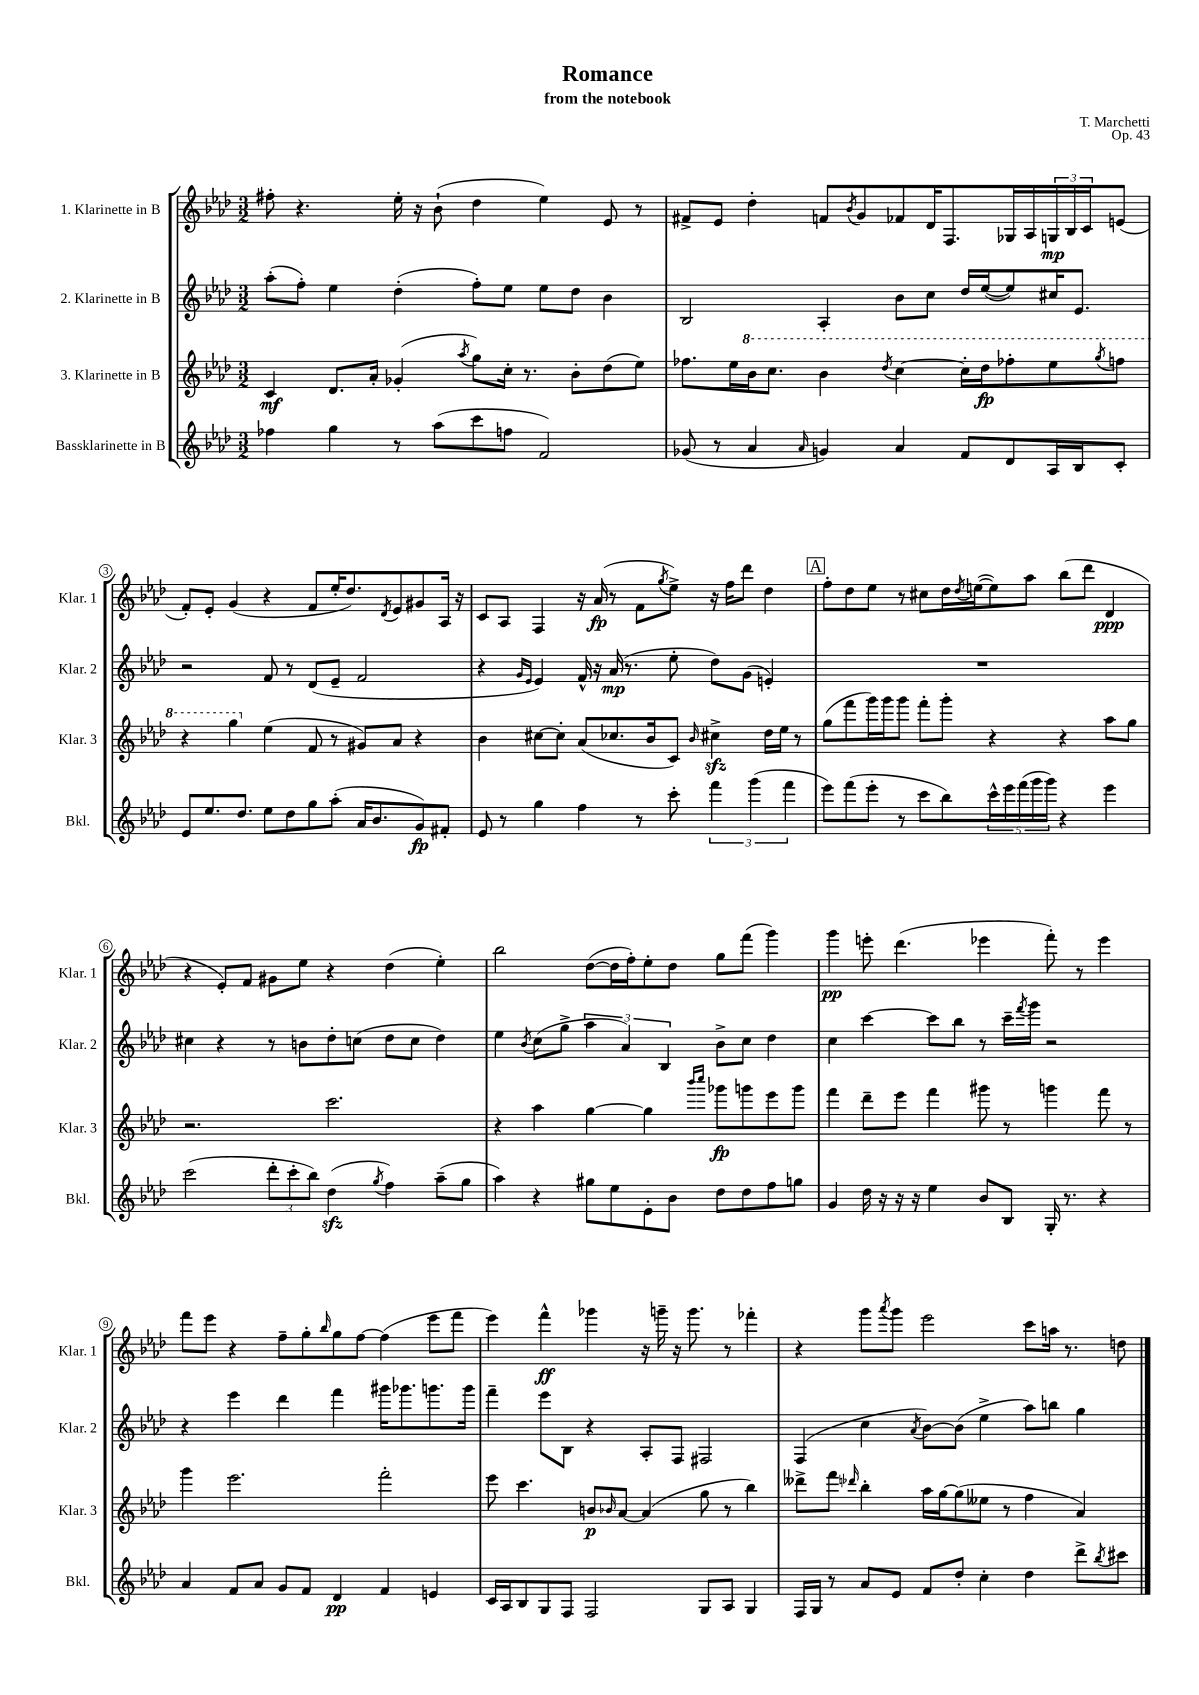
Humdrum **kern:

**kern	**kern	**kern	**kern
*staff4	*staff3	*staff2	*staff1
*clefG2	*clefG2	*clefG2	*clefG2
*k[b-e-a-d-]	*k[b-e-a-d-]	*k[b-e-a-d-]	*k[b-e-a-d-]
*M3/2	*M3/2	*M3/2	*M3/2
4ff-	4c	(8aa-'	8ff#'
.	.	8ff')	4.r
4gg	8.d-	4ee-	.
.	16a-'	.	.
8r	(4g-'	(4dd-'	16ee-'
.	.	.	16r
(8aa-	.	.	(8b-`
.	8qaa-	.	.
8ccc	8gg)	8ff')	4dd-
8ff	16cc'	8ee-	.
.	8.r	.	.
2f)	.	8ee-	4ee-)
.	8b-'	8dd-	.
.	(8dd-	4b-	8e-
.	8ee-)	.	8r
=	=	=	=
(8g-	8.ff-	2B-	8f#^
8r	.	.	8e-
.	16ee-	.	.
4a-	16bb-	.	4dd-'
.	8.ccc	.	.
16qqa-	.	.	.
4g)	4bb-	4A-'	8f
.	.	.	8qb-
.	.	.	8g
.	8qddd-	.	.
4a-	[4ccc	8b-	8f-
.	.	8cc	16d-
.	.	.	8.F
8f	16ccc']	16dd-	.
.	16ddd-	([16ee-	.
8d-	8fff-'	8ee-])	16G-
.	.	.	16A-
16A-	8eee-	16cc#	24G
.	.	.	24B-
16B-	.	8.e-	.
.	.	.	24c
.	8qggg	.	.
8c'	8fff	.	(8e
=	=	=	=
8e-	4r	2r	8f')
8.ee-	.	.	8e-'
.	4ggg	.	(4g
8.dd-	.	.	.
8ee-	(4ee-	8f	4r
8dd-	.	8r	.
8gg	8f	(8d-	8f
(8aa-'	8r	8e-~	16ee-'
.	.	.	8.dd-)
16a-	8g#)	2f	.
8.b-	.	.	.
.	.	.	8qd-
.	8a-	.	8e-
8g)	4r	.	8g#
8f#'	.	.	16A-
.	.	.	16r
=	=	=	=
8e-	4b-	4r	8c
8r	.	.	8A-
.	.	16qqg	.
.	.	16qqe-	.
4gg	[8cc#	4e-)	4F
.	8cc#']	.	.
4ff	(8a-	16f^^	16r
.	.	16r	(16a-
.	8.cc-	(16a-	8r
.	.	8.r	.
8r	.	.	8f
.	16b-	.	.
.	.	.	8qgg
8ccc'	8c)	8ee-'	8ee-^)
.	16qqb-	.	.
6fff	4cc#^	8dd-)	16r
.	.	.	16ff
.	.	(8g	8ddd-
(6ggg	.	.	.
.	16dd-	4e')	4dd-
.	16ee-	.	.
6fff	.	.	.
.	8r	.	.
=	=	=	=
8eee-)	(8gg	1.r	8ff'
(8fff	8fff	.	8dd-
8eee-'	16ggg)	.	8ee-
.	16ggg	.	.
8r	8ggg	.	8r
8ccc	8fff'	.	8cc#
8bb-)	8ggg'	.	16dd-
.	.	.	8qdd-
.	.	.	([16ee
20ccc^^	4r	.	8ee])
20eee-	.	.	.
(20fff	.	.	.
.	.	.	8aa-
20ggg	.	.	.
20ggg)	.	.	.
4r	4r	.	(8bb-
.	.	.	8ddd-
4eee-	8aa-	.	4d-
.	8gg	.	.
=	=	=	=
(2ccc	2.r	4cc#	4r
.	.	4r	8e-')
.	.	.	8f
12ddd-'	.	8r	8g#
12ccc'	.	.	.
.	.	8b	8ee-
12bb-)	.	.	.
(4dd-	2.ccc	8dd-'	4r
.	.	(8cc	.
8qgg	.	.	.
4ff)	.	8dd-	(4dd-
.	.	8cc	.
(8aa-~	.	4dd-)	4ee-')
8gg	.	.	.
=	=	=	=
4aa-)	4r	4ee-	2bb-
.	.	8qb-	.
4r	4aa-	(8cc	.
.	.	8gg^	.
8gg#	[4gg	6aa-	([8dd-
8ee-	.	.	16dd-]
.	.	6a-)	.
.	.	.	16ff')
8e-'	4gg]	.	8ee-'
.	.	6B-	.
8b-	.	.	8dd-
.	16qqbbb-	.	.
.	16qqcccc	.	.
8dd-	8ggg-	8b-^	8gg
8dd-	8ggg	8cc	(8fff
8ff	8eee-	4dd-	4ggg)
8gg	8ggg	.	.
=	=	=	=
4g	4fff	4cc	4ggg
16dd-	8ddd-~	[4ccc	8eee'
16r	.	.	.
16r	8eee-	.	(4.ddd-
16r	.	.	.
4ee-	4fff	8ccc]	.
.	.	8bb-	.
8b-	8ggg#	8r	4eee-
8B-	8r	16ccc~	.
.	.	8qfff	.
.	.	16ggg	.
16G'	4ggg	2r	8fff')
8.r	.	.	.
.	.	.	8r
4r	8fff	.	4eee-
.	8r	.	.
=	=	=	=
4a-	4ggg	4r	8fff
.	.	.	8eee-
8f	2.eee-	4eee-	4r
8a-	.	.	.
8g	.	4ddd-	8ff~
8f	.	.	8gg'
.	.	.	16qqbb-
4d-	.	4fff	8gg
.	.	.	[8ff
4f	2fff'	16ggg#	(4ff]
.	.	8.ggg-	.
4e	.	8.ggg	8eee-
.	.	.	8fff
.	.	16ggg	.
=	=	=	=
16c	8eee-	4fff~	4eee-)
16A-	.	.	.
8B-	4.ccc	.	.
8G	.	8eee-	4fff^^
8F	.	8B-	.
2F	8b	4r	4ggg-
.	16qqb-	.	.
.	[8a-	.	.
.	(4a-]	8A-'	16r
.	.	.	16ggg~
.	.	8F	16r
.	.	.	8.ggg
8G	8gg	2F#	.
8A-	8r	.	8r
4G	4bb-)	.	4fff-'
=	=	=	=
16F	8ddd--^	(4F	4r
16G	.	.	.
8r	8fff	.	.
.	16qqddd-	.	.
8a-	4bb-'	4cc	8ggg
.	.	.	8qaaa-
8e-	.	.	8ggg
.	.	8qa-	.
8f	16aa-	[8b-)	2eee-
.	[16gg	.	.
8dd-'	(8gg]	(8b-]	.
4cc'	8ee--	4ee-^	.
.	8r	.	.
4dd-	4ff	8aa-)	8ccc
.	.	8bb	16aa
.	.	.	8.r
8ddd-^	4a-)	4gg	.
8qbb-	.	.	.
8ccc#	.	.	8dd
==	==	==	==
*-	*-	*-	*-
